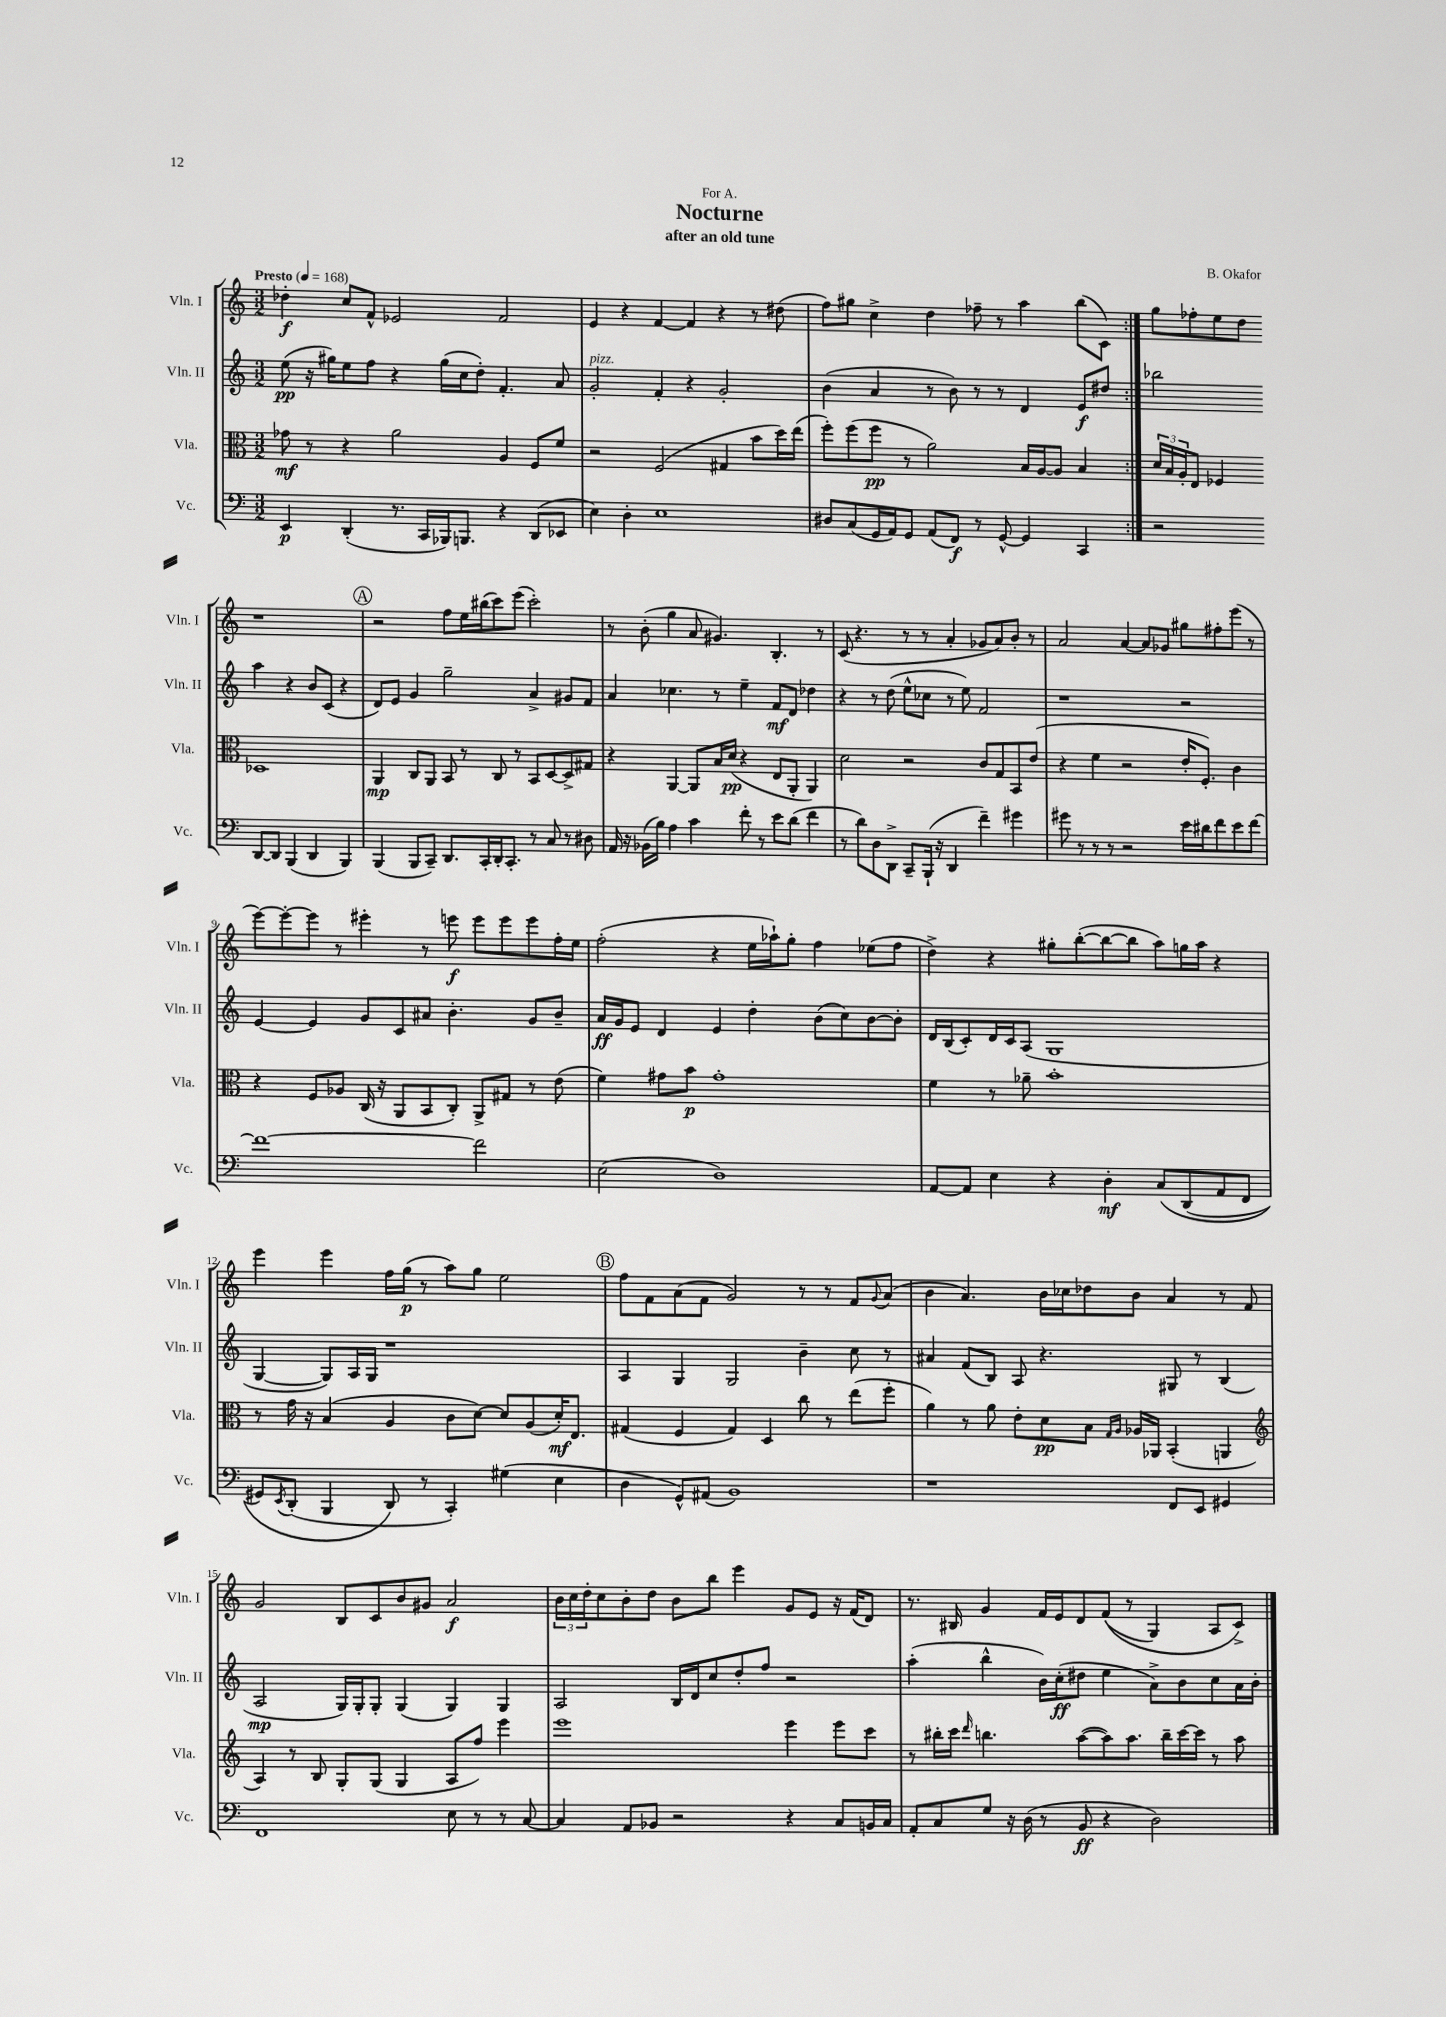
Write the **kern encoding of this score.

**kern	**dynam	**kern	**dynam	**kern	**dynam	**kern	**dynam
*part4	*part4	*part3	*part3	*part2	*part2	*part1	*part1
*staff4	*staff4	*staff3	*staff3	*staff2	*staff2	*staff1	*staff1
*I"Vc.	*	*I"Vla.	*	*I"Vln. II	*	*I"Vln. I	*
*I'Vc.	*	*I'Vla.	*	*I'Vln. II	*	*I'Vln. I	*
*clefF4	*	*clefC3	*	*clefG2	*	*clefG2	*
*k[]	*	*k[]	*	*k[]	*	*k[]	*
*M3/2	*	*M3/2	*	*M3/2	*	*M3/2	*
*MM168	*	*MM168	*	*MM168	*	*MM168	*
=1	=1	=1	=1	=1	=1	=1	=1
!	!	!	!	!	!	!LO:TX:a:B:t=Presto	!
4EE/	p	8g-X\	mf	(8ee\	pp	4dd-X'\	f
.	.	8r	.	16r	.	.	.
.	.	.	.	16gg#X\KL)	.	.	.
(4DD'/	.	4r	.	8ee\	.	8cc/L	.
.	.	.	.	8ff\J	.	8f^^/J	.
8.r	.	2a\	.	4r	.	2e-X/	.
16CC/LL	.	.	.	.	.	.	.
16BBB-X/J)	.	.	.	(16gg#\LL	.	.	.
8.BBBn/J	.	.	.	16cc\J	.	.	.
.	.	.	.	8dd'\J)	.	.	.
4r	.	4A/	.	4.f'/	.	2f/	.
(8DD/L	.	8F/L	.	.	.	.	.
8EE-X/J	.	8f/J	.	8a/	.	.	.
=2	=2	=2	=2	=2	=2	=2	=2
!	!	!	!	!LO:TX:a:i:t=pizz.	!	!	!
4E\)	.	2r	.	2g'/	.	4e/	.
4D'\	.	.	.	.	.	4r	.
1E	.	(2F/	.	4f'/	.	[4f/	.
.	.	.	.	4r	.	4f/]	.
.	.	4G#X/	.	2g'/	.	4r	.
.	.	8b\L	.	.	.	8r	.
.	.	16dd\L)	.	.	.	(8dd#X\	.
.	.	(16ee\JJ	.	.	.	.	.
=3	=3	=3	=3	=3	=3	=3	=3
8D#X/L	.	8ff'\L)	.	(4b\	.	8ff\L)	.
(8C/	.	(8ff\	.	.	.	8gg#X\J	.
16GG/L	.	8ff\J	pp	4a/	.	4cc^\	.
16AA/J)	.	.	.	.	.	.	.
8GG/J	.	8r	.	.	.	.	.
(8AA/L	.	2a\)	.	8r	.	4dd\	.
8FF/J)	f	.	.	8b\)	.	.	.
8r	.	.	.	8r	.	8ff-X~\	.
[8GG^^/	.	.	.	8r	.	8r	.
4GG/]	.	16B/LL	.	4d/	.	4aa\	.
.	.	[16A/J	.	.	.	.	.
.	.	8A/J]	.	.	.	.	.
4CC/	.	4B/	.	8e/L	f	(8bb\L	.
.	.	.	.	8dd#X/J	.	8c\J)	.
=4:|!	=4:|!	=4:|!	=4:|!	=4:|!	=4:|!	=4:|!	=4:|!
2r	.	24d/LL	.	2bb-X\	.	8gg\L	.
.	.	24B/	.	.	.	.	.
.	.	24A'/J	.	.	.	.	.
.	.	8E/J	.	.	.	8ff-X'\	.
.	.	4F-X/	.	.	.	8ee\	.
.	.	.	.	.	.	8dd\J	.
[8DD/L	.	1D-X	.	4aa\	.	1r	.
8DD/J]	.	.	.	.	.	.	.
(4BBB/	.	.	.	4r	.	.	.
4DD/	.	.	.	8b/L	.	.	.
.	.	.	.	(8c/J	.	.	.
4BBB/)	.	.	.	4r	.	.	.
!!LO:LB:g=z
!!LO:REH:place=s1:t=A
=5	=5	=5	=5	=5	=5	=5	=5
(4BBB/	.	4AA/	mp	8d/L)	.	2r	.
.	.	.	.	8e/J	.	.	.
8BBB/L	.	8C/L	.	4g/	.	.	.
8CC~/J)	.	8AA/J	.	.	.	.	.
8.DD/L	.	8BB/	.	2gg~\	.	8ff\L	.
.	.	8r	.	.	.	16ee\L	.
16CC'/L	.	.	.	.	.	(16bb#X\J	.
16DD'/J	.	8C/	.	.	.	8ccc\)	.
8.CC'/J	.	.	.	.	.	.	.
.	.	8r	.	.	.	(8eee\J	.
8r	.	8BB/L	.	4a^/	.	2ccc'\)	.
8C/	.	[8D/	.	.	.	.	.
8r	.	8D^/]	.	8g#X/L	.	.	.
8D#X\	.	8G#X/J	.	8f/J	.	.	.
=6	=6	=6	=6	=6	=6	=6	=6
16AA/	.	4r	.	4a/	.	8r	.
16r	.	.	.	.	.	.	.
(16BB-X\LL	.	.	.	.	.	(8b'\	.
16B\JJ)	.	.	.	.	.	.	.
4A\	.	[4AA/	.	4.cc-X\	.	4gg\	.
4c\	.	8AA/L]	.	.	.	8a/	.
.	.	16B/L	.	8r	.	4.g#X/)	.
.	.	(16d/JJ	pp	.	.	.	.
8f'\	.	4r	.	4ee~\	.	.	.
8r	.	.	.	.	.	.	.
8e\L	.	8E/L	.	8f/L	mf	4.B'/	.
(8d\J	.	8AA'/J	.	8d/J	.	.	.
4f\	.	4AA/)	.	4dd-X\	.	.	.
.	.	.	.	.	.	8r	.
=7	=7	=7	=7	=7	=7	=7	=7
8r	.	2d\	.	4r	.	(8c/	.
8d\L)	.	.	.	.	.	4.r	.
8D\	.	.	.	8r	.	.	.
8DD^\J	.	.	.	(8dd\	.	.	.
8CC~/L	.	2r	.	8ee^^\L	.	8r	.
(16BBB`/Jk	.	.	.	8cc-X\J	.	8r	.
16r	.	.	.	.	.	.	.
4DD/	.	.	.	8r	.	4a'/	.
.	.	.	.	8ee\)	.	.	.
4f~\)	.	8c/L	.	2f/	.	8g-X/L	.
.	.	8G/	.	.	.	8a/)	.
4g#X\	.	8BB/	.	.	.	8b'/J	.
.	.	(8e/J	.	.	.	8r	.
=8	=8	=8	=8	=8	=8	=8	=8
8g#X\	.	4r	.	1r	.	2a/	.
8r	.	.	.	.	.	.	.
8r	.	4f\	.	.	.	.	.
8r	.	.	.	.	.	.	.
2r	.	2r	.	.	.	[4a/	.
.	.	.	.	.	.	8a/L]	.
.	.	.	.	.	.	8g-X/J	.
16e\LL	.	16e'/KL	.	2r	.	8gg#X\L	.
16d#X\J	.	8.F'/J)	.	.	.	.	.
8f\	.	.	.	.	.	8ff#X'\	.
8e\	.	4c\	.	.	.	(8eee\J	.
[8f\J	.	.	.	.	.	8r	.
!!LO:LB:g=z
=9	=9	=9	=9	=9	=9	=9	=9
1f_	.	4r	.	[4e/	.	[8eee\L)	.
.	.	.	.	.	.	8eee'\_	.
.	.	8F/L	.	4e/]	.	8eee\J]	.
.	.	8A-X/J	.	.	.	8r	.
.	.	(16C/	.	8g/L	.	4eee#X'\	.
.	.	16r	.	.	.	.	.
.	.	8AA/L	.	8c/	.	.	.
.	.	8BB/	.	8a#X/J	.	8r	.
.	.	8C'/J)	.	4.b'\	.	8eeen\	f
2f\]	.	8AA^/L	.	.	.	8eee\L	.
.	.	8G#X/J	.	.	.	8eee\	.
.	.	8r	.	8g/L	.	8eee\	.
.	.	(8e\	.	8b~/J	.	16ff'\L	.
.	.	.	.	.	.	16ee\JJ	.
=10	=10	=10	=10	=10	=10	=10	=10
(2E\	.	4f\)	.	16a/LL	ff	(2ff'\	.
.	.	.	.	16g/J	.	.	.
.	.	.	.	8e/J	.	.	.
.	.	8g#X\L	.	4d/	.	.	.
.	.	8b\J	p	.	.	.	.
1D)	.	1g#'	.	4e/	.	4r	.
.	.	.	.	4dd'\	.	16ee\LL	.
.	.	.	.	.	.	16aa-X`\J)	.
.	.	.	.	.	.	8gg'\J	.
.	.	.	.	(8b\L	.	4ff\	.
.	.	.	.	8cc\)	.	.	.
.	.	.	.	[8b\	.	(8ee-X\L	.
.	.	.	.	8b'\J]	.	8ff\J	.
=11	=11	=11	=11	=11	=11	=11	=11
[8AA/L	.	4f\	.	16d/LL	.	4dd^\)	.
.	.	.	.	(16B/J	.	.	.
8AA/J]	.	.	.	8c'/)	.	.	.
4E\	.	8r	.	16d/L	.	4r	.
.	.	.	.	16c/J	.	.	.
.	.	8a-X~\	.	(8A/J	.	.	.
4r	.	1b'	.	1G	.	8gg#X'\L	.
.	.	.	.	.	.	([8bb'\	.
4D'\	mf	.	.	.	.	8bb\_	.
.	.	.	.	.	.	8bb\J]	.
(8C/L	.	.	.	.	.	8aa\L)	.
(8DD/	.	.	.	.	.	16ggn\L	.
.	.	.	.	.	.	16aa\JJ	.
8AA/	.	.	.	.	.	4r	.
8FF/J	.	.	.	.	.	.	.
!!LO:LB:g=z
=12	=12	=12	=12	=12	=12	=12	=12
8GG#X/L)	.	8r	.	[4G/	.	4eee\	.
8qEE/	.	.	.	.	.	.	.
(8DD'/J	.	16g\	.	.	.	.	.
.	.	16r	.	.	.	.	.
4BBB/	.	(4B/	.	8G/L])	.	4eee\	.
.	.	.	.	16A/L	.	.	.
.	.	.	.	16G/JJ	.	.	.
8DD/)	.	4A/	.	1r	.	16ff\LL	.
.	.	.	.	.	.	(16gg\JJ	p
8r	.	.	.	.	.	8r	.
4CC'/)	.	8c\L	.	.	.	8aa\L)	.
.	.	[8d\J)	.	.	.	8gg\J	.
(4G#X\	.	8d/L]	.	.	.	2ee\	.
.	.	(8A/	.	.	.	.	.
4E\	.	16d'/K)	mf	.	.	.	.
.	.	8.E/J	.	.	.	.	.
!!LO:REH:place=s1:t=B
=13	=13	=13	=13	=13	=13	=13	=13
4D\	.	(4G#X/	.	4A/	.	8ff\L	.
.	.	.	.	.	.	8f\	.
8GG^^/L)	.	4F/	.	4G/	.	(8a\	.
(8AA#X/J	.	.	.	.	.	8f\J	.
1BB)	.	4G#/)	.	2G/	.	2g/)	.
.	.	4D/	.	.	.	.	.
.	.	8cc\	.	4b~\	.	8r	.
.	.	8r	.	.	.	8r	.
.	.	(8ee\L	.	8cc\	.	8f/L	.
.	.	.	.	.	.	8qqg/	.
.	.	8ff'\J	.	8r	.	(8a/J	.
=14	=14	=14	=14	=14	=14	=14	=14
1r	.	4a\)	.	4a#X/	.	4b\	.
.	.	8r	.	(8f/L	.	4.a/)	.
.	.	8a\	.	8B/J)	.	.	.
.	.	8e'\L	.	8A/	.	.	.
.	.	8d\	pp	4.r	.	16b\LL	.
.	.	.	.	.	.	16cc-X\J	.
.	.	8B\J	.	.	.	8dd-X\	.
.	.	16qqG/LL	.	.	.	.	.
.	.	16qqA/JJ	.	.	.	.	.
.	.	16A-X/LL	.	.	.	8b\J	.
.	.	16AA-X/JJ	.	.	.	.	.
8FF/L	.	(4BB'/	.	8G#X/	.	4a/	.
8EE/J	.	.	.	8r	.	.	.
4GG#X/	.	4AAn/	.	(4B/	.	8r	.
.	.	.	.	.	.	8f/	.
!!LO:LB:g=z
=15	=15	=15	=15	=15	=15	=15	=15
*	*	*clefG2	*	*	*	*	*
1FF	.	4A/)	.	2A/	mp	2g/	.
.	.	8r	.	.	.	.	.
.	.	8B/	.	.	.	.	.
.	.	8G'/L	.	16G/LL)	.	8B/L	.
.	.	.	.	16G'/J	.	.	.
.	.	(8G/J	.	8G'/J	.	8c/	.
.	.	4G/	.	(4G/	.	8b/	.
.	.	.	.	.	.	8g#X/J	.
8E\	.	8A/L	.	4G/)	.	2a/	f
8r	.	8ff/J)	.	.	.	.	.
8r	.	4eee\	.	4G/	.	.	.
[8C/	.	.	.	.	.	.	.
=16	=16	=16	=16	=16	=16	=16	=16
4C/]	.	1eee	.	2A/	.	24b\LL	.
.	.	.	.	.	.	24cc\	.
.	.	.	.	.	.	24dd'\J	.
.	.	.	.	.	.	8cc\	.
8AA/L	.	.	.	.	.	8b'\	.
8BB-X/J	.	.	.	.	.	8dd\J	.
2r	.	.	.	16B/LL	.	8b\L	.
.	.	.	.	16d/J	.	.	.
.	.	.	.	8cc/	.	8bb\J	.
.	.	.	.	8dd'/	.	4eee\	.
.	.	.	.	8ff/J	.	.	.
4r	.	4eee\	.	2r	.	8g/L	.
.	.	.	.	.	.	8e/J	.
8C/L	.	8eee\L	.	.	.	16r	.
.	.	.	.	.	.	(16f/KL	.
16BBn/L	.	8ccc\J	.	.	.	8d/J)	.
16C/JJ	.	.	.	.	.	.	.
=17	=17	=17	=17	=17	=17	=17	=17
8AA'/L	.	8r	.	(4aa'\	.	8.r	.
8C/	.	16bb#X'\LL	.	.	.	.	.
.	.	16ccc\JJ	.	.	.	16B#X/	.
.	.	16qqddd/	.	.	.	.	.
8G/J	.	4.bbn\	.	4bb^^\	.	4g/	.
16r	.	.	.	.	.	.	.
(16D\	.	.	.	.	.	.	.
8r	.	.	.	16b\LL)	.	16f/LL	.
.	.	.	.	(16cc'\J	ff	16e/J	.
8BB/	ff	([8aa\L	.	8dd#X\J	.	8d/	.
4r	.	8aa\])	.	4ee\	.	((8f/J	.
.	.	8.aa\J	.	.	.	8r	.
2D\)	.	.	.	8a^\L)	.	4G/)	.
.	.	16bb~\LL	.	.	.	.	.
.	.	[16ccc\	.	8b\	.	.	.
.	.	16ccc\JJ]	.	.	.	.	.
.	.	8r	.	8cc\	.	8A/L	.
.	.	8aa\	.	16a\L	.	8c^/J)	.
.	.	.	.	16b'\JJ	.	.	.
==	==	==	==	==	==	==	==
*-	*-	*-	*-	*-	*-	*-	*-
